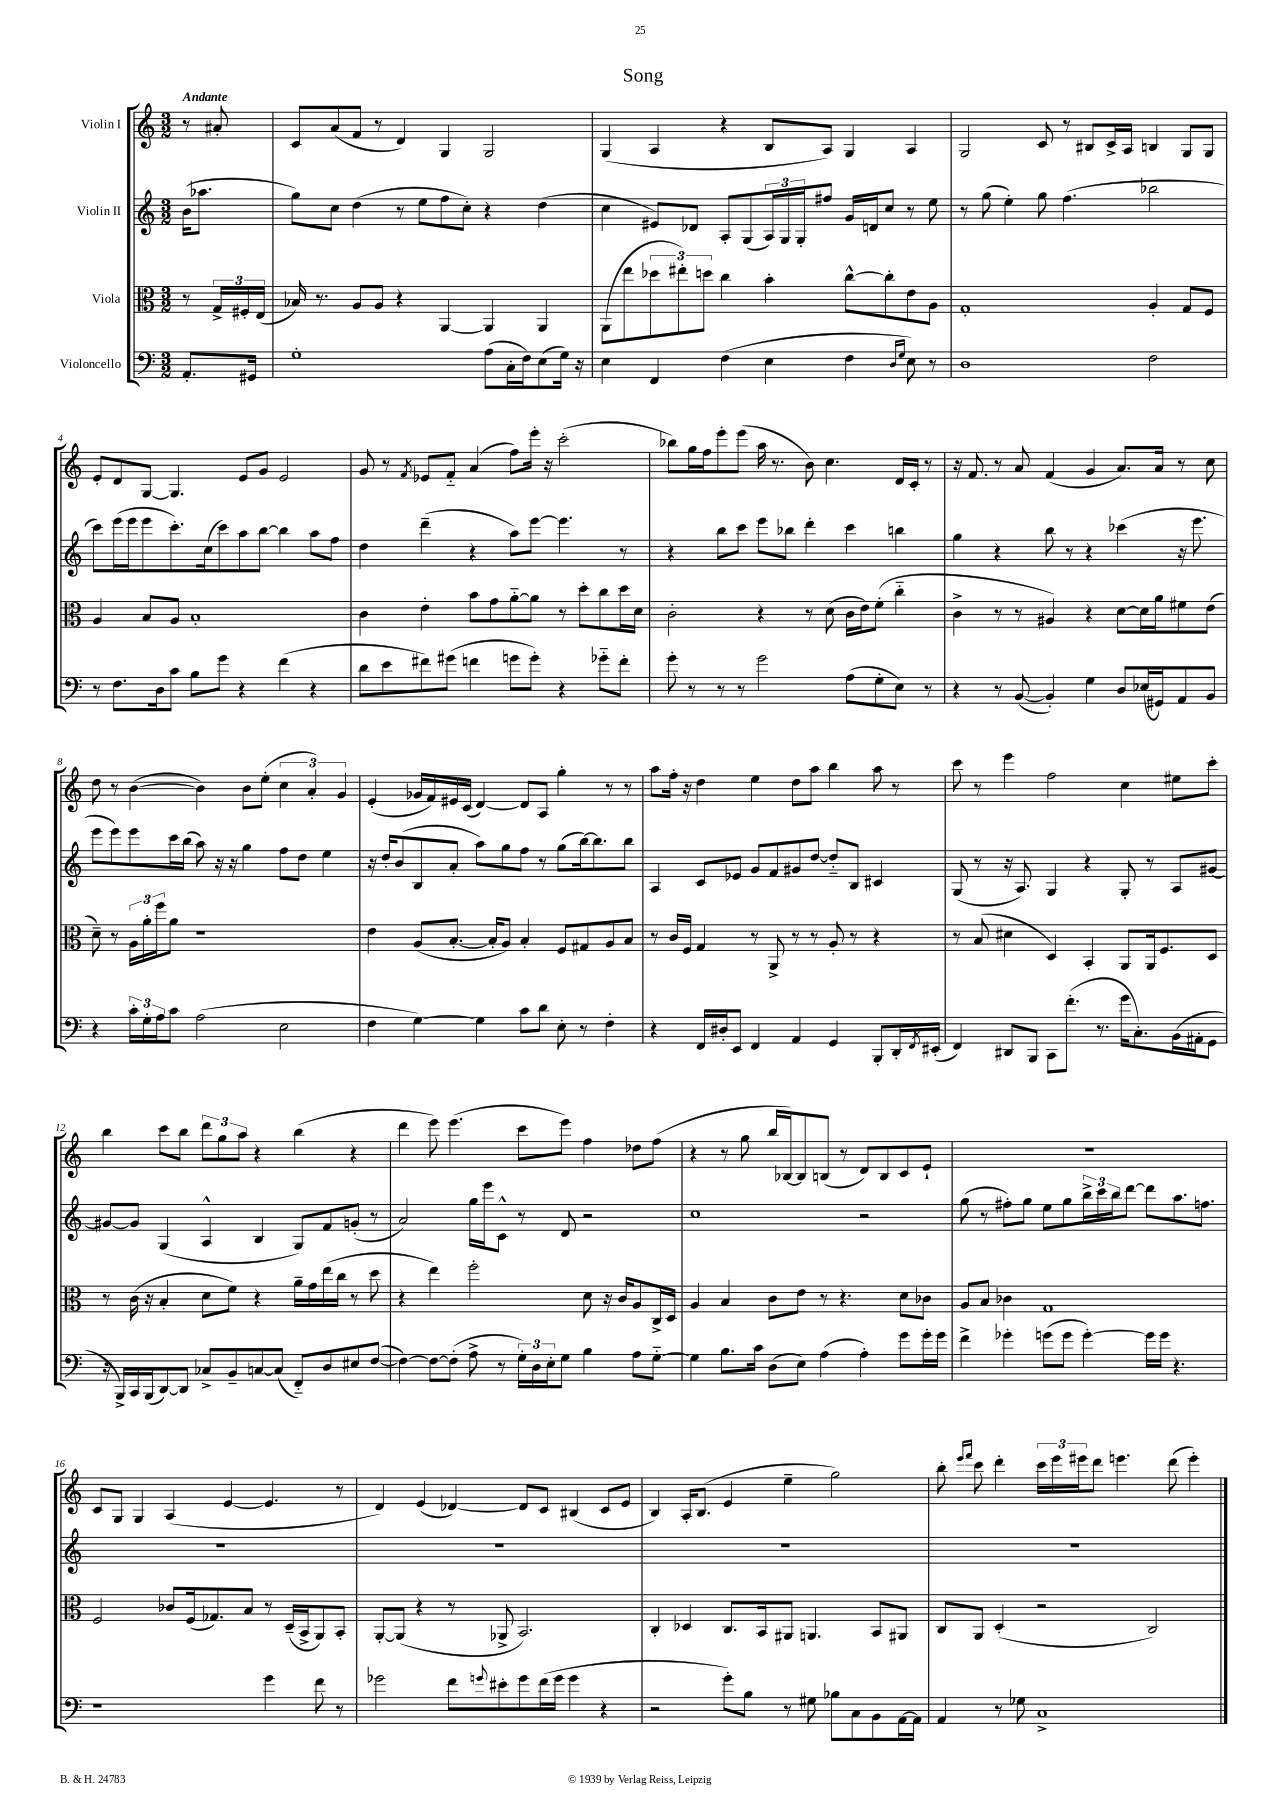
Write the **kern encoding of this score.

**kern	**kern	**kern	**kern
*staff4	*staff3	*staff2	*staff1
*clefF4	*clefC3	*clefG2	*clefG2
*k[]	*k[]	*k[]	*k[]
*M3/2	*M3/2	*M3/2	*M3/2
8.AA'/L	8r	(16b\LK	8r
.	.	8.aa-\J	.
.	24G^/LL	.	8a#'/
.	24F#'/	.	.
16GG#/Jk	.	.	.
.	(24E/JJ	.	.
=	=	=	=
1G'	16B-/)	8gg\L)	8c/L
.	8.r	.	.
.	.	8cc\J	(8a/
.	8A/L	(4dd\	8f/J
.	8A/J	.	8r
.	4r	8r	4d/)
.	.	8ee\L	.
.	[4AA/	8ff\	4G/
.	.	8cc'\J)	.
(8A\L	4AA/]	4r	2G/
16C'\L	.	.	.
16F\J)	.	.	.
(8E\	4AA/	(4dd\	.
16G\Jk)	.	.	.
16r	.	.	.
=	=	=	=
4E\	(8AA\L	4cc\	(4G/
.	8ee\	.	.
4FF/	12dd-\	8e#/L)	4A/
.	12ee#'\)	.	.
.	.	8d-/J	.
.	12dd\J	.	.
(4F\	4cc\	8A'/L	4r
.	.	(8G/	.
4E\	4b'\	24A/L)	8B/L
.	.	24G/	.
.	.	24G'/J	.
.	.	8ff#/J	8A/J)
4F\	[8cc^^\L	16g/LL	4G/
.	.	16d/J	.
.	8cc'\]	8cc/J	.
16qqD/LL	.	.	.
16qqG/JJ	.	.	.
8E\)	8e\	8r	4A/
8r	8A\J	8ee\	.
=	=	=	=
1D	1G'	8r	2G/
.	.	(8gg\	.
.	.	4ee'\)	.
.	.	8gg\	8c/
.	.	(4.ff\	8r
.	.	.	8B#/L
.	.	.	16c^/L
.	.	.	16A/JJ
2F\	4A'/	2bb-\	4B/
.	8G/L	.	8G/L
.	8F/J	.	8G/J
=	=	=	=
8r	4A/	8ccc\L)	8e'/L
8.F\L	.	(16eee\L	8d/
.	.	16eee\J	.
.	8B/L	8eee\	[8G/J
16D\k	.	.	.
8c\J	8A/J	8.ccc'\)	4.G/]
8B\L	1B'	.	.
.	.	(16cc\k	.
8g\J	.	8ccc\)	.
4r	.	8aa\	8e/L
.	.	[8bb\J	8g/J
(4f\	.	4bb\]	2e/
4r	.	8aa\L	.
.	.	8ff\J	.
=	=	=	=
8d\L	4c\	4dd\	8g/
8e\	.	.	8r
.	.	.	8qf/
8f#\)	4e'\	(4ddd~\	8e-/L
(8g#\J	.	.	8f'~/J
4f\	8b\L	4r	(4a/
.	8g\	.	.
8g\L	[8a'~\	8aa\L)	8ff\L)
8g'\J)	8a\]J	[8eee\J	16eee'\Jk
.	.	.	16r
4r	8r	4.eee\]	(2ccc'\
.	8dd'\L	.	.
8g-'~\L	8cc\	.	.
8f'\J	16dd\L	8r	.
.	16d\JJ	.	.
=	=	=	=
8g'\	2c'\	4r	8bb-\L)
8r	.	.	16gg\L
.	.	.	16ff\J
8r	.	8bb\L	8eee'\
8r	.	8ccc\J	(8eee\J
2g\	4r	8eee\L	16aa\
.	.	.	8.r
.	.	8bb-\J	.
.	8r	4ddd'\	8b\)
.	(8d\	.	4.cc\
(8A\L	16c\LL	4ccc\	.
.	16e\J)	.	.
8G'\	(8f'\J	.	.
8E\J)	4cc'~\	4bb\	16d/LL
.	.	.	16c'/JJ
8r	.	.	8r
=	=	=	=
4r	4c^\	4gg\	16r
.	.	.	8.f/
8r	8r	4r	8r
([8BB/	8r	.	8a/
4BB'/])	4A#/)	8bb\	(4f/
.	.	8r	.
4G\	4r	4r	4g/
8D/L	[8d\L	(4ccc-\	8.a/L)
(16E-/L	16d\]L	.	.
16GG#/J)	16a\J	.	16a/Jk
8AA/	8f#\	16r	8r
.	.	8.eee\	.
8BB/J	(8e\J	.	8cc\
=	=	=	=
4r	8d~\)	8eee\L	8dd\
.	8r	8eee\)	8r
24c'\LL	24A\LL	8eee\	([4b\
24G'\	24a'\	.	.
24A\J	24ff\J	.	.
8c\J	8a\J	16ccc\L	.
.	.	(16bb\JJ	.
(2A\	1r	8aa\)	4b\])
.	.	16r	.
.	.	16r	.
.	.	4gg\	8b\L
.	.	.	(8ee'\J
2E\	.	8ff\L	6cc\
.	.	8dd\J	.
.	.	.	6a'/)
.	.	4ee\	.
.	.	.	6g/
=	=	=	=
4F\	4e\	16r	(4e'/
.	.	16dd'/LK	.
.	.	(8b/	.
[4G\)	(8A/L	8B/	16g-/LL
.	.	.	16f/)
.	[8.B'/J	8a'/J	16e#/
.	.	.	(16c/JJ
4G\]	.	8aa\L)	[4d/)
.	16B'/]LK	.	.
.	8A/J)	8gg\	.
8c\L	4B'/	8ff\J	8d/]L
8d\J	.	8r	8A/J
8E'\	8F/L	(8gg\L	4gg'\
8r	8G#/	[16bb\k)	.
.	.	8.bb\]	.
4F'\	8A/	.	8r
.	8B/J	8bb\J	8r
=	=	=	=
4r	8r	4A/	8aa\L
.	16c/LL	.	16ff'\Jk
.	16F/JJ	.	16r
16FF/LL	4G/	8c/L	4dd\
16D#'/J	.	.	.
8EE/J	.	8e-/J	.
4FF/	8r	8g/L	4ee\
.	8AA^/	8f/	.
4AA/	8r	8g#/	8dd\L
.	8r	[8dd/J	8aa\J
4GG/	8A'/	8dd'~/]L	4bb\
.	8r	8B/J	.
8BBB'/L	4r	4c#/	8aa\
16DD'/L	.	.	8r
8qFF/	.	.	.
(16EE#'/JJ	.	.	.
=	=	=	=
4FF/)	8r	(8G/	8ccc\
.	(8B/	8r	8r
8DD#/L	4d#\	16r	4eee\
.	.	8.A/)	.
8BBB/J	.	.	.
8CC\L	4D/)	4G/	2ff\
(8.f'\J	.	.	.
.	4BB'/	4r	.
8.r	.	.	.
16g\LK	8AA/L	8G'/	4cc\
8.C'\)	.	.	.
.	16AA/k	8r	.
.	8.F/	.	.
(16BB\L	.	8A/L	8ee#\L
16AA#'\J	.	.	.
8GG\J	8D/J	[8g#/J	8ccc'\J
=	=	=	=
16r	8r	8g#/_L	4bb\
16BBB^/LL)	.	.	.
16CC/	(16c\	8g#/]J	.
(16BBB/J	16r	.	.
[8DD/)	4B'/	(4G/	8ccc\L
8DD/]J	.	.	8bb\J
8C-^/L	8d\L	4A^^/	12ddd\L
.	.	.	12gg\
8BB~/	8f\J)	.	.
.	.	.	12aa\J
[8C/	4r	4B/	4r
(8C/]J	.	.	.
8FF'~/L)	16a~\LL	8G/L)	(4bb\
.	16g\	.	.
8D/	(16ee\	8f/	.
.	16cc\JJ	.	.
8E#/	8r	(8g'/J	4r
([8F/J	8dd\	8r	.
=	=	=	=
4F\_)	4r	2a/)	4ddd\
8F\_L	4ee\)	.	8eee\)
(8F'\]J	.	.	(4.eee\
8A^\	2ff'\	16gg\LL	.
.	.	16eee\J	.
8r	.	8c^^\J	.
24G'\LL)	.	8r	8ccc\L
24D\	.	.	.
24E'\J	.	.	.
8G\J	.	8d/	8eee\J)
4B\	8d\	2r	4ff\
.	16r	.	.
.	16c/LK	.	.
8A\L	8A/	.	8dd-\L
[8G'~\J	16C^/L	.	(8ff\J
.	16D/JJ	.	.
=	=	=	=
4G\]	4A/	1cc	4r
8.B\L	4B/	.	8r
.	.	.	8gg\
16c\Jk	.	.	.
(8D\L	8c\L	.	16bb/LL
.	.	.	[16B-/J)
8E\J)	8e\J	.	8B-/]
(4A\	8r	.	(8B/J
.	4.r	.	8r
4A'\)	.	2r	8d/L)
.	.	.	8B/
8g\L	8d\L	.	8c/
16g'\L	8c-\J	.	8e`/J
16g\JJ	.	.	.
=	=	=	=
4f^\	8A/L	(8gg\	1.r
.	8B/J	8r	.
4g-'\	4c-\	8ff#'\L)	.
.	.	8gg\J	.
(8g\L	1G	8ee\L	.
8g\J	.	8gg\	.
[4g'\)	.	24bb^\L	.
.	.	24ccc\	.
.	.	24bb\J	.
.	.	[8ddd\J	.
16g\]LL	.	8ddd\]L	.
16g\JJ	.	.	.
4.r	.	8.aa\	.
.	.	8.ff\J	.
=	=	=	=
1r	2F/	1.r	8c/L
.	.	.	8G/J
.	.	.	4G/
.	8c-/L	.	(4A/
.	(16F/k	.	.
.	8.G-/)	.	.
.	.	.	[4e/
.	8B/J	.	.
4g\	8r	.	4.e/]
.	(16D~/LL	.	.
.	16BB^/J	.	.
8f\	8AA/)	.	.
8r	8BB'/J	.	8r
=	=	=	=
2g-\	[8AA'/L	1.r	4d/)
.	(8AA/]J	.	.
.	4r	.	(4e/
8f\L	8r	.	[4d-/)
8qqg/	.	.	.
8e#'\	8AA-^/	.	.
8g\	2.BB/)	.	8d-/]L
(16f\L	.	.	8c/J
16g\JJ	.	.	.
4g\	.	.	(4B#/
4r	.	.	8c/L
.	.	.	8e/J
=	=	=	=
2r	4C'/	1.r	4B/)
.	4D-/	.	16A'/LK
.	.	.	(8.B/J
8g'\L)	8.C/L	.	4e/
8B\J	.	.	.
.	16BB/k	.	.
8r	8AA#/J	.	4ee~\
8G#\	4.AA/	.	.
8B-\L	.	.	2gg\)
8C\	.	.	.
8BB\	8BB/L	.	.
[16AA\L	8AA#/J	.	.
16AA\]JJ	.	.	.
=	=	=	=
4AA/	8C/L	1.r	8bb'\
.	.	.	16qqeee/LL
.	.	.	16qqfff/JJ
.	8AA/J	.	8ccc\
8r	(4D'/	.	4ddd'\
8G-\	.	.	.
1C^	2r	.	24ccc\LL
.	.	.	24eee\
.	.	.	24eee#\J
.	.	.	8ddd\J
.	.	.	4.eee\
.	2C/)	.	.
.	.	.	(8ddd\
.	.	.	4eee'\)
==	==	==	==
*-	*-	*-	*-
